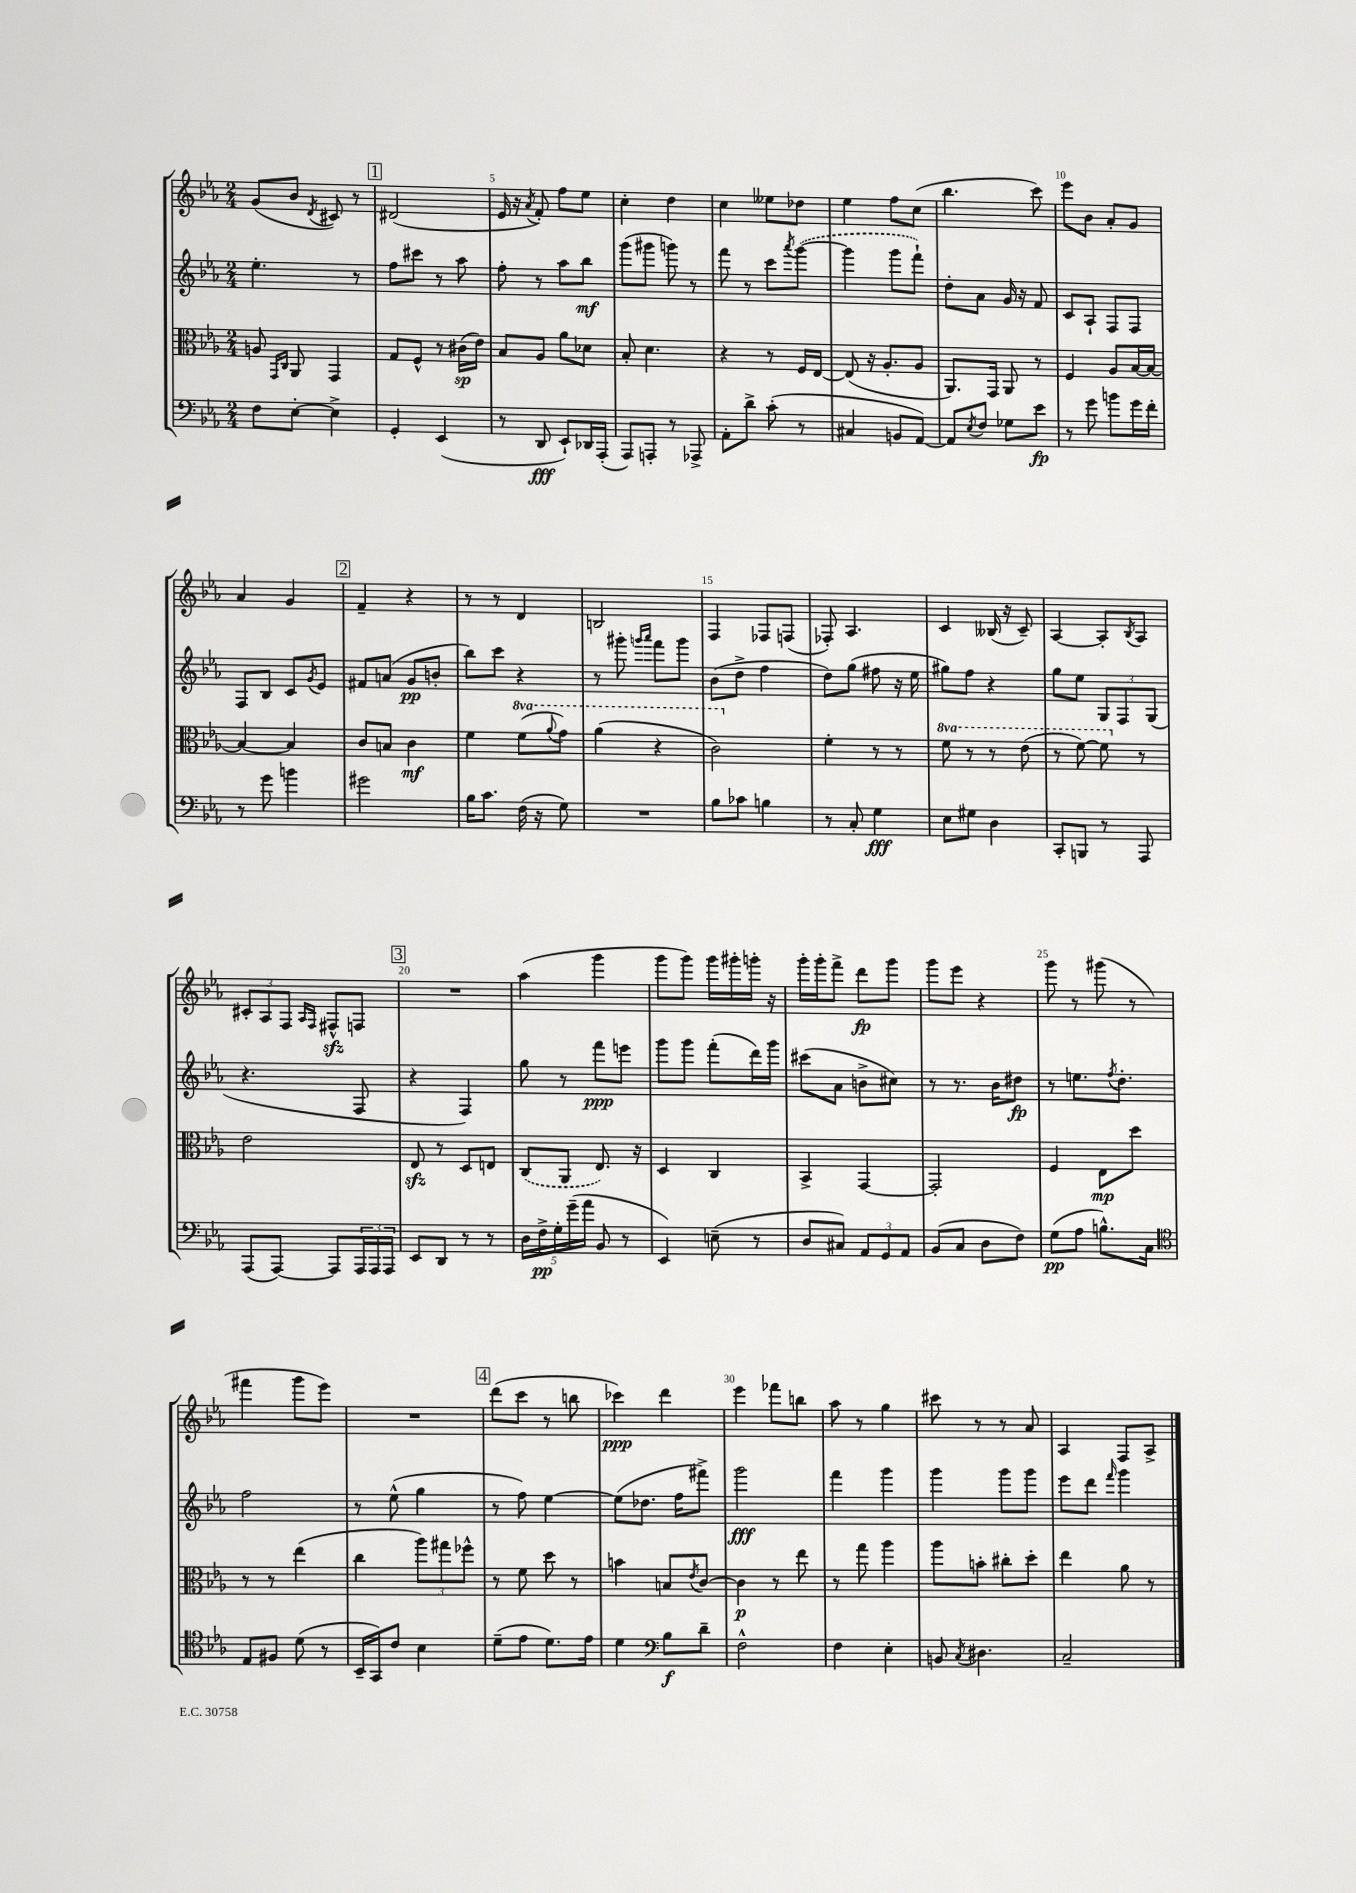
<<
\new StaffGroup <<
\new Staff = "s0" {
    \clef treble \key ees \major \numericTimeSignature \time 2/4
    g'8( bes'8 \acciaccatura { d'8 } cis'8) r8 |
    \mark \markup { \box "1" } dis'2( |
    ees'16 r16 \acciaccatura { aes'8 } f'8-.) f''8 ees''8 |
    c''4-. d''4 |
    c''4 eeses''8 des''8 |
    ees''4 f''8 c''8( |
    bes''4. c'''8) |
    ees'''8 bes'8 aes'8-. g'8 |
    aes'4 g'4 |
    \mark \markup { \box "2" } f'4-- r4 |
    r8 r8 d'4 |
    b2 |
    f4 fes8 f8( |
    fes8-.) aes4. |
    c'4 beses16( r16 c'8--) |
    aes4~ aes8-. \acciaccatura { bes8 } aes8 |
    \tuplet 3/2 { cis'8-. aes8 f8 } \grace { aes16 f16 } fis8-^\sfz f8 |
    \mark \markup { \box "3" } R2 |
    aes''4( g'''4 |
    g'''8 g'''8) g'''16 gis'''16-. g'''16-. r16 |
    g'''16-. g'''16-. f'''8-> d'''8\fp g'''8 |
    g'''8 ees'''8 r4 |
    g'''8 r8 gis'''8( r8 |
    fis'''4 g'''8 ees'''8) |
    R2 |
    \mark \markup { \box "4" } d'''8( c'''8 r8 b''8 |
    ces'''4\ppp) d'''4 |
    ees'''4 fes'''8 b''8 |
    aes''8 r8 g''4 |
    cis'''8 r8 r8 aes'8 |
    aes4 f8 aes8-> \bar "|." |
}
\new Staff = "s1" {
    \clef treble \key ees \major \numericTimeSignature \time 2/4
    ees''4.-. r8 |
    \mark \markup { \box "1" } f''8 cis'''8 r8 aes''8 |
    f''8-. r8 aes''8 bes''8\mf |
    g'''8( gis'''8 g'''8) r8 |
    f'''8 r8 c'''8 \acciaccatura { aes'''8 } \once \slurDashed g'''8~( |
    g'''4 g'''8 f'''8-!) |
    d''8-. aes'8 g'16 r16 f'8 |
    c'8 aes8-! f8 f8 |
    f8 bes8 c'8 \acciaccatura { g'8 } ees'8 |
    \mark \markup { \box "2" } fis'8 a'8( g'8\pp b'8-. |
    bes''8) c'''8 r4 |
    r8 gis'''8-. \grace { g'''16 aes'''16 } f'''8 g'''8 |
    bes'8( d''8-> f''4 |
    d''8) g''8( fis''8 r16 ees''16 |
    gis''8) f''8 r4 |
    g''8 ees''8 \tuplet 3/2 { g8 f8 g8( } |
    r4. f8 |
    \mark \markup { \box "3" } r4 f4) |
    g''8 r8 f'''8\ppp e'''8 |
    g'''8 g'''8 f'''8-.( d'''16) g'''16 |
    cis'''8( aes'8 b'8-> cis''8) |
    r8 r8. bes'16 dis''8\fp |
    r8 e''8. \acciaccatura { f''8 } d''8.-. |
    f''2 |
    r8 ees''8-^( g''4 |
    \mark \markup { \box "4" } r8 f''8) ees''4~ |
    ees''8( des''8. f''16 fis'''8->) |
    g'''2\fff |
    f'''4 g'''4 |
    g'''4 g'''8 g'''8 |
    ees'''8 d'''8 \grace { f'''16 } g'''4 \bar "|." |
}
\new Staff = "s2" {
    \clef alto \key ees \major \numericTimeSignature \time 2/4 \set Staff.ottavationMarkups = #ottavation-simple-ordinals
    a8 \grace { g,16 c16 } aes,8 g,4 |
    \mark \markup { \box "1" } g8 f8-^ r8 cis'16\sp( ees'16) |
    bes8 aes8 aes'8 des'8 |
    bes8-. d'4. |
    r4 r8 f16 ees16~ |
    ees8( r16 aes8.-. aes8 |
    aes,8.) g,16 aes,8 r8 |
    f4 aes8 bes16~ bes16~ |
    bes4~ bes4 |
    \mark \markup { \box "2" } c'8 b8 c'4\mf |
    f'4 \ottava #1 f''8( \appoggiatura { aes''8 } g''8) |
    aes''4( r4 |
    c''2) \ottava #0 |
    f'4-. r8 r8 |
    \ottava #1 f''8 r8 r8 ees''8( |
    r8 f''8~) f''8 \ottava #0 r8 |
    ees'2 |
    \mark \markup { \box "3" } ees8\sfz r8 d8 e8 |
    \once \slurDashed c8( aes,8 ees8.) r16 |
    d4 c4 |
    bes,4-> g,4~ |
    g,2-. |
    f4 ees8\mp d''8 |
    r8 r8 ees''4( |
    c''4 \tuplet 3/2 { aes''8) gis''8 fes''8-^ } |
    \mark \markup { \box "4" } r8 f'8 d''8 r8 |
    b'4 b8 \acciaccatura { ees'8 } c'8~ |
    c'4\p r8 ees''8 |
    r8 g''8 aes''4 |
    aes''8 b'8-. cis''8-. d''8-. |
    ees''4 aes'8 r8 \bar "|." |
}
\new Staff = "s3" {
    \clef bass \key ees \major \numericTimeSignature \time 2/4
    f8 ees8~-. ees4-> |
    \mark \markup { \box "1" } g,4-. ees,4( |
    r8 d,8\fff ees,8-!) des,16 aes,,16-.( |
    aes,,8) a,,8-. r8 aes,,8-> |
    aes,8-. d'8-> c'8-.( r8 |
    cis4 b,8 aes,8~) |
    aes,8 \acciaccatura { ees8 } f8 ges8 ees'8\fp |
    r8 g'8 b'8 g'16 f'16-. |
    r8 g'8 b'4 |
    \mark \markup { \box "2" } gis'2 |
    bes16 c'8. f16( r16 g8) |
    R2 |
    bes8 ces'8 b4 |
    r8 c8-. g4\fff |
    ees8 gis8 d4 |
    c,8-. b,,8 r8 aes,,8 |
    aes,,8( aes,,8~) aes,,8 \tuplet 3/2 { aes,,16 aes,,16 aes,,16 } |
    \mark \markup { \box "3" } ees,8 d,8 r8 r8 |
    \tuplet 5/4 { d16 f16->\pp g16-. g'16--( aes'16 } bes,8 r8 |
    ees,4) e8--( r8 |
    d8 cis8) \tuplet 3/2 { aes,8 g,8 aes,8 } |
    bes,8( c8 d8 f8) |
    g8\pp( aes8 b8.-^) c16 |
    \clef tenor ees8 fis8 d'8( r8 |
    bes,16-- g,16) c'8 bes4 |
    \mark \markup { \box "4" } d'8--( ees'8 d'8.) ees'16 |
    d'4 \clef bass bes8\f d'8-- |
    f2-^ |
    f4 ees4-. |
    b,8 \acciaccatura { c8 } dis4. |
    c2-- \bar "|." |
}
>>
>>
\layout { \context { \Score currentBarNumber = #3 \override BarNumber.break-visibility = ##(#f #t #t) barNumberVisibility = #(every-nth-bar-number-visible 5) } }
